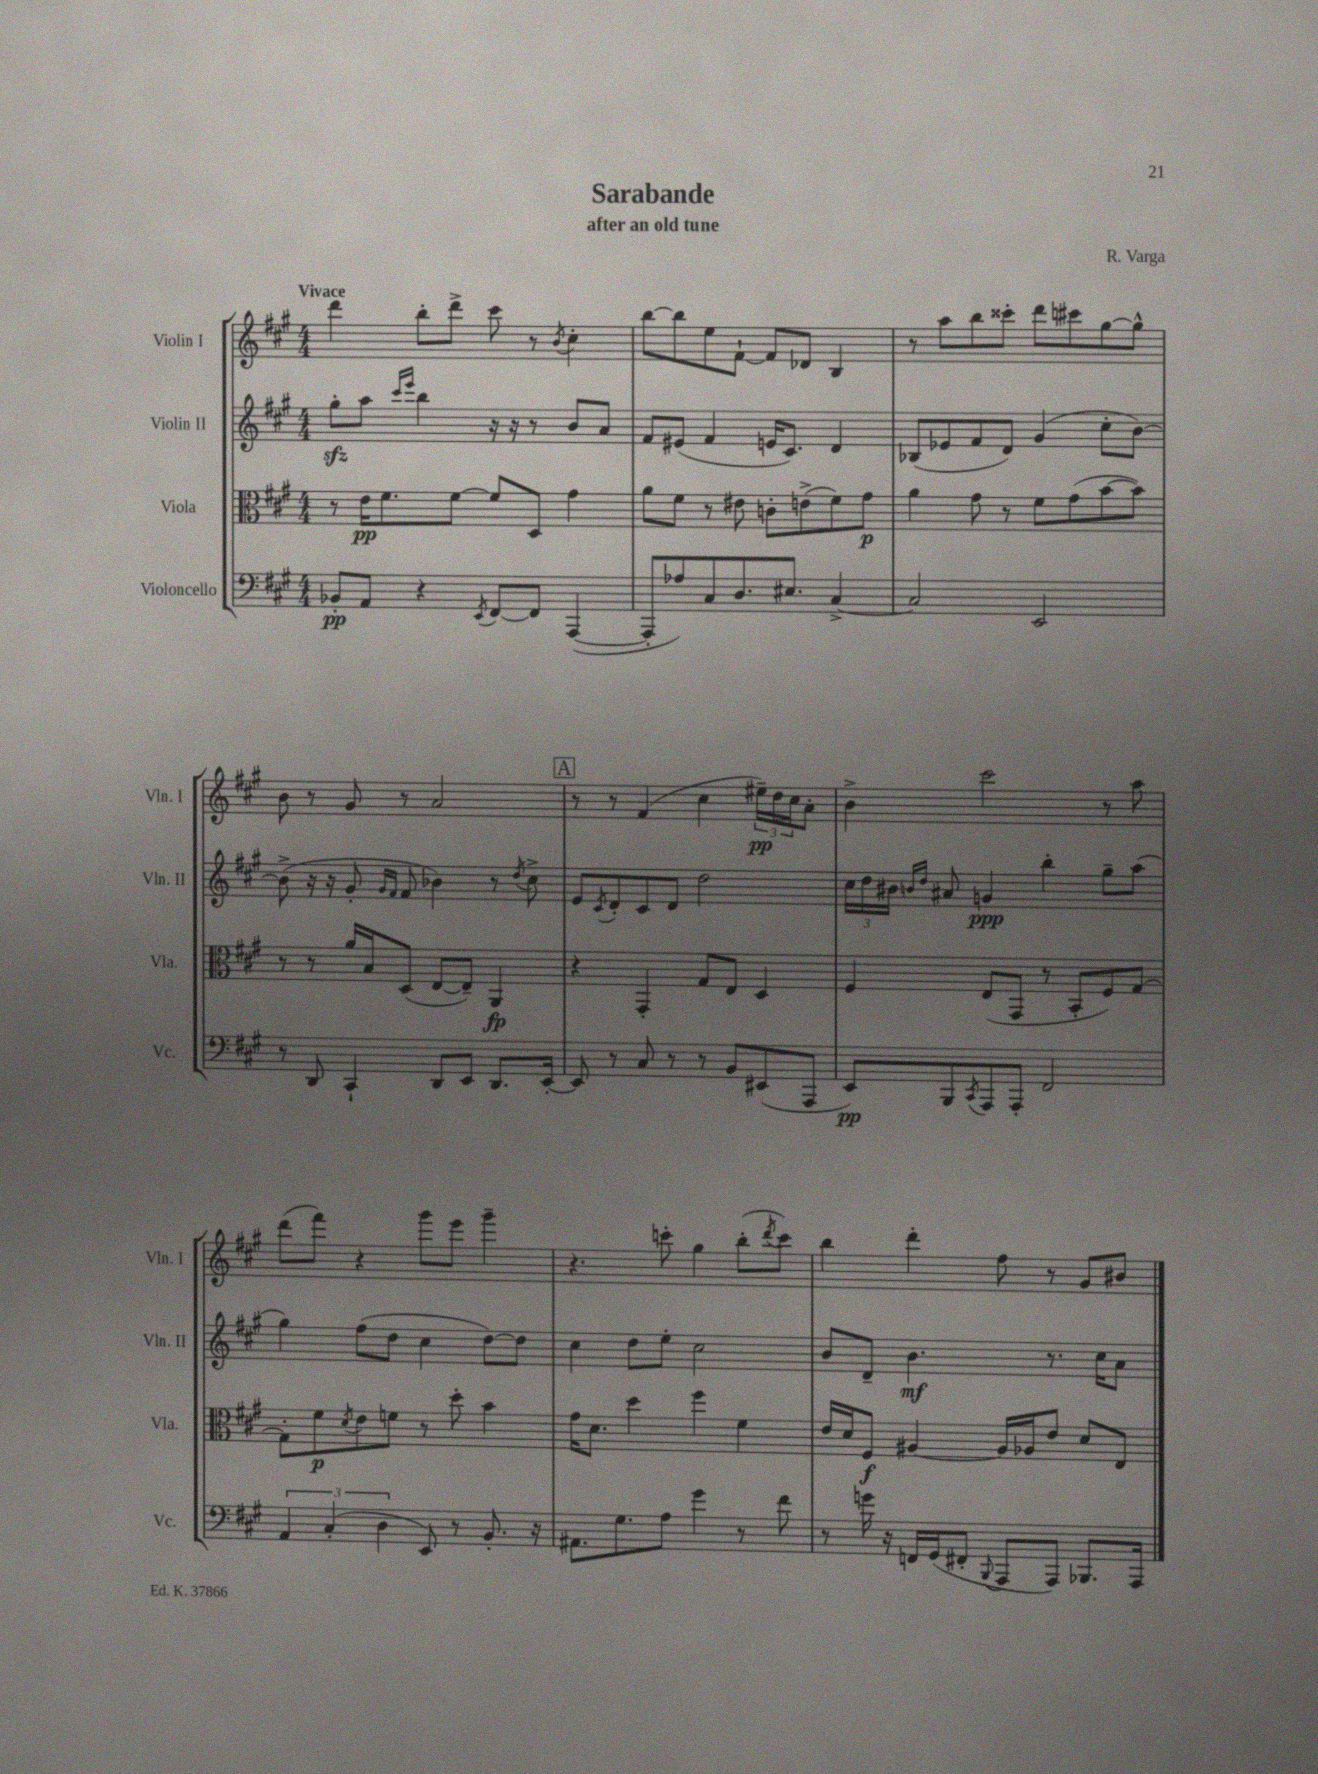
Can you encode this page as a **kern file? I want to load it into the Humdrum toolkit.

**kern	**kern	**kern	**kern
*staff4	*staff3	*staff2	*staff1
*clefF4	*clefC3	*clefG2	*clefG2
*k[f#c#g#]	*k[f#c#g#]	*k[f#c#g#]	*k[f#c#g#]
*M4/4	*M4/4	*M4/4	*M4/4
8BB-'	8r	8gg#'	4ddd
8AA	16e	8aa	.
.	8.f#	.	.
.	.	16qqccc#	.
.	.	16qqeee	.
4r	.	4bb	8bb'
.	[8f#	.	8ddd^
8qEE	.	.	.
[8FF#	8f#]	16r	8ccc#
.	.	16r	.
8FF#]	8D	8r	8r
.	.	.	8qb
([4AAA	4g#	8b	4cc#'
.	.	8a	.
=	=	=	=
8AAA']	8a	8f#	[8bb
8A-)	8f#	(8e#	8bb]
8C#	8r	4f#	8ee
8.D	8e#	.	[8f#`
.	8c'	16e	8f#]
8.E#	.	8.c#)	.
.	(8e^	.	8d-
[4C#^	8f#)	4d	4B
.	8g#	.	.
=	=	=	=
2C#]	4a	(8B-	8r
.	.	8e-	8aa
.	8g#	8f#	8bb
.	8r	8d)	8ccc##'
2EE	8f#	(4g#	8ddd
.	(8g#	.	8ccc#
.	[8b	8cc#'	[8gg#
.	8b])	[8b)	8gg#^^]
=	=	=	=
8r	8r	(8b^]	8b
8DD	8r	16r	8r
.	.	16r	.
4CC#`	16a	8g#'	8g#
.	16B	.	.
.	.	16qqg#	.
.	.	16qqf#	.
.	(8D	8f#	8r
8DD	[8E	4b-)	2a
8EE	8E~])	.	.
8.DD	4AA	8r	.
.	.	8qdd	.
.	.	8cc#^	.
[16EE'	.	.	.
=	=	=	=
8EE]	4r	8e	8r
.	.	8qc#	.
8r	.	8d'	8r
8C#	4GG#'	8c#	(4f#
8r	.	8d	.
8r	8G#	2dd	4cc#
8BB	8E	.	.
(8EE#	4D	.	24ee#~)
.	.	.	24dd
.	.	.	24cc#
8AAA	.	.	8a'
=	=	=	=
8EE)	4F#	24cc#	4b^
.	.	24dd	.
.	.	24b#	.
.	.	16qqb	.
.	.	16qqdd	.
8BBB	.	8a#	.
8qCC#	.	.	.
8AAA	(8E	4g	2ccc#
8AAA'	8GG#	.	.
2FF#	8r	4bb'	.
.	8BB'	.	.
.	8F#)	8gg#~	8r
.	[8G#	(8aa	8aa
=	=	=	=
6AA	8G#']	4gg#)	(8ddd
.	8f#	.	8fff#)
(6C#'	.	.	.
.	8qd	.	.
.	8e	(8ff#	4r
6D	.	.	.
.	8f	8dd	.
8EE)	8r	4cc#	8ggg#
8r	8dd'	.	8eee
8.BB'	4b	[8dd)	4ggg#~
.	.	8dd]	.
16r	.	.	.
=	=	=	=
8.AA#	16g#	4cc#	4.r
.	8.d	.	.
8.G#	.	.	.
.	4dd	8dd	.
8A	.	8ee'	8ccc'
4g#	4ff#	2cc#	4gg#
8r	4f#	.	(8bb'
.	.	.	8qddd
8f#	.	.	8ccc)
=	=	=	=
8r	16e	8b	4bb
.	16d	.	.
16g	8F#	8d~	.
16r	.	.	.
16FF	[4A#	4.b	4ddd'
(16GG#	.	.	.
8FF#'	.	.	.
8qqBBB	.	.	.
8AAA	16A#]	.	8ff#
.	16A-	.	.
8AAA)	8e	8.r	8r
8.BBB-	8d	.	8g#
.	.	16cc#	.
.	8E	8a	8b#
16AAA	.	.	.
==	==	==	==
*-	*-	*-	*-
